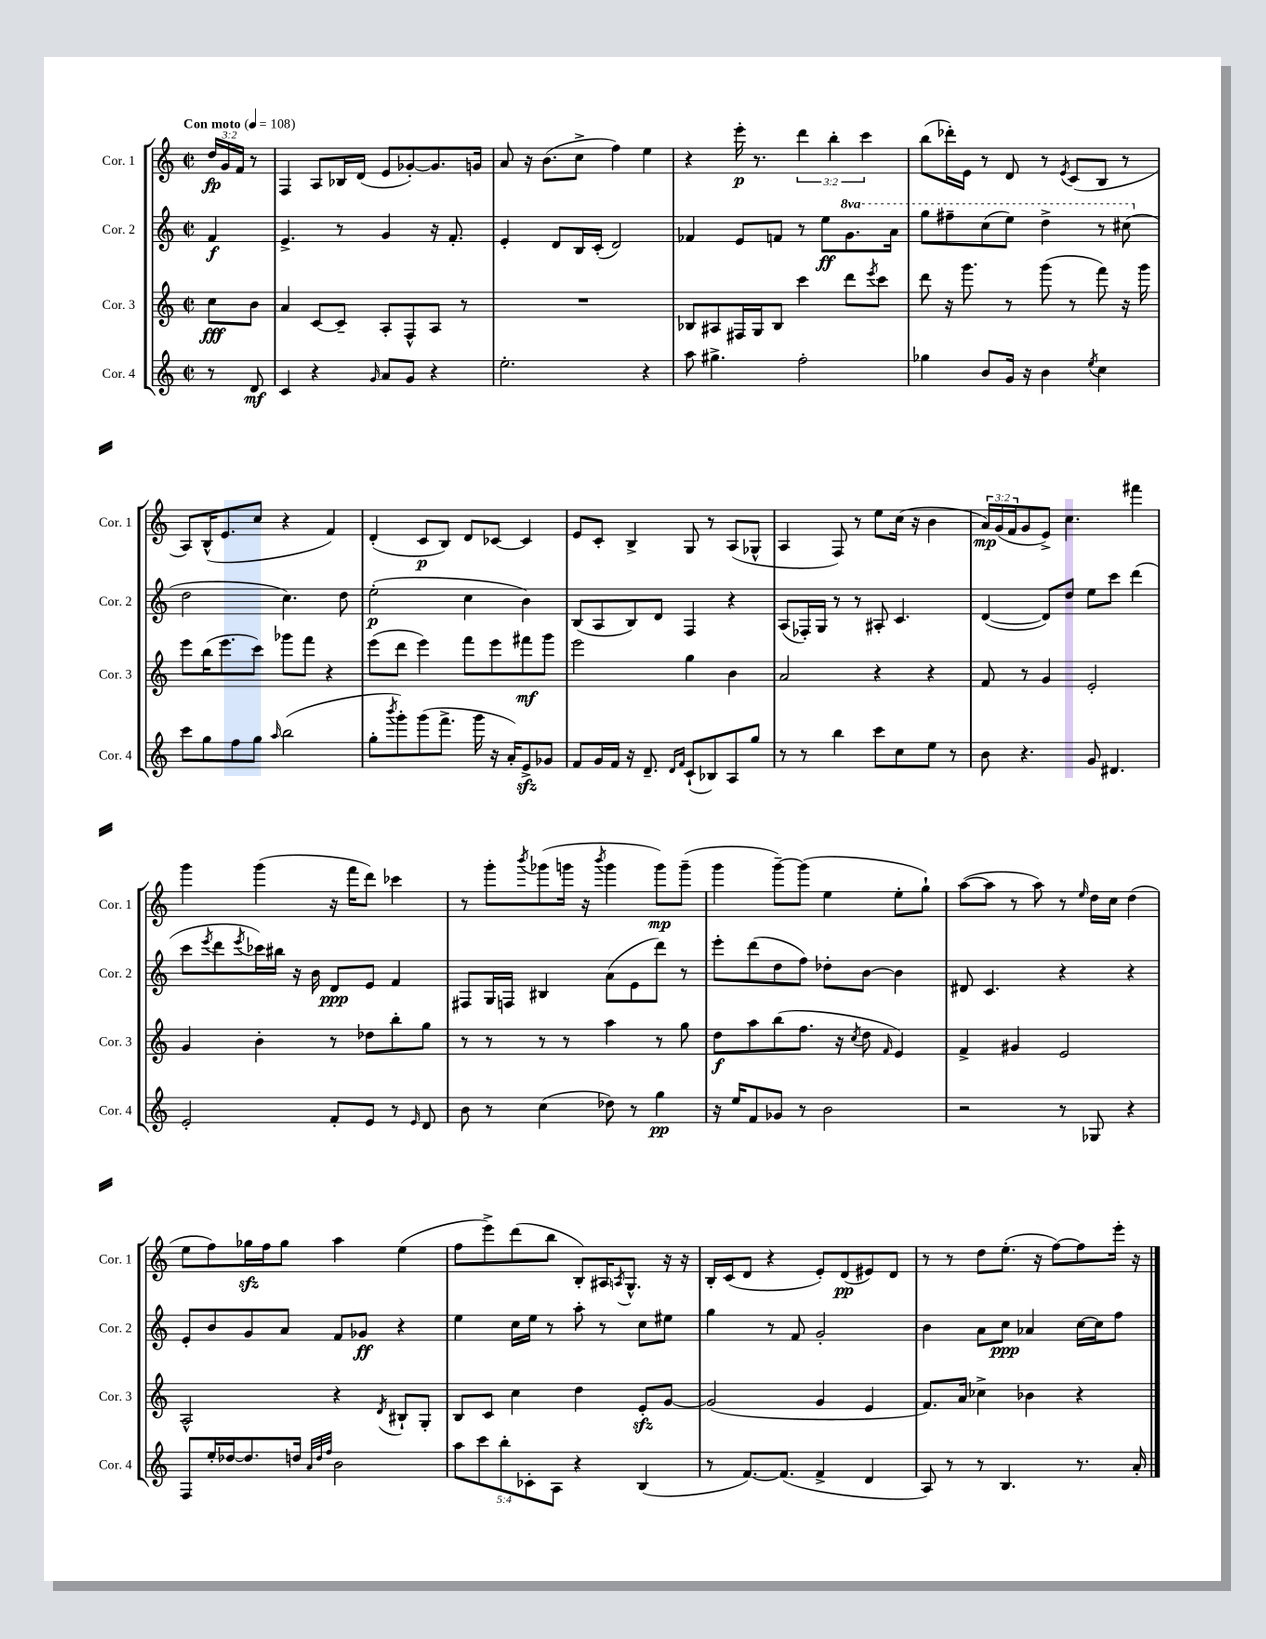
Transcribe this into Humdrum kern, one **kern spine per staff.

**kern	**dynam	**kern	**dynam	**kern	**dynam	**kern	**dynam
*part4	*part4	*part3	*part3	*part2	*part2	*part1	*part1
*staff4	*staff4	*staff3	*staff3	*staff2	*staff2	*staff1	*staff1
*I"Cor. 4	*	*I"Cor. 3	*	*I"Cor. 2	*	*I"Cor. 1	*
*I'Cor. 4	*	*I'Cor. 3	*	*I'Cor. 2	*	*I'Cor. 1	*
*clefG2	*	*clefG2	*	*clefG2	*	*clefG2	*
*k[]	*	*k[]	*	*k[]	*	*k[]	*
*M2/2	*	*M2/2	*	*M2/2	*	*M2/2	*
*met(c|)	*	*met(c|)	*	*met(c|)	*	*met(c|)	*
*MM108	*	*MM108	*	*MM108	*	*MM108	*
=	=	=	=	=	=	=	=
!	!	!	!	!	!	!LO:TX:a:B:t=Con moto	!
8r	.	8cc\L	fff	4f/	f	24dd/LL	fp
.	.	.	.	.	.	24g/	.
.	.	.	.	.	.	24f/JJ	.
8d/	mf	8b\J	.	.	.	8r	.
=1	=1	=1	=1	=1	=1	=1	=1
4c/	.	4a/	.	4.e^/	.	4F/	.
4r	.	[8c/L	.	.	.	8A/L	.
.	.	8c~/J]	.	8r	.	16B-X/L	.
.	.	.	.	.	.	(16d/JJ	.
16qqg/	.	.	.	.	.	.	.
8a/L	.	8A'/L	.	4g/	.	8e/L	.
8g/J	.	8F^^/	.	.	.	[8g-X'/)	.
4r	.	8A/J	.	16r	.	8.g-/]	.
.	.	.	.	8.f'/	.	.	.
.	.	8r	.	.	.	.	.
.	.	.	.	.	.	16gn/Jk	.
=2	=2	=2	=2	=2	=2	=2	=2
2.ee'\	.	1r	.	4e'/	.	8a/	.
.	.	.	.	.	.	16r	.
.	.	.	.	.	.	(8.b\L	.
.	.	.	.	8d/L	.	.	.
.	.	.	.	16B/L	.	8cc^\J	.
.	.	.	.	(16c'/JJ	.	.	.
.	.	.	.	2d/)	.	4ff\)	.
4r	.	.	.	.	.	4ee\	.
=3	=3	=3	=3	=3	=3	=3	=3
8aa\	.	8B-X/L	.	4f-X/	.	4r	.
4.gg#X^\	.	8A#X/	.	.	.	.	.
.	.	16F#X/L	.	8e/L	.	16eee'\	p
.	.	16G/J	.	.	.	8.r	.
.	.	8B-/J	.	8fn/J	.	.	.
2ff'\	.	4ccc\	.	8r	.	6ddd\	.
.	.	.	.	8ee\L	ff	.	.
.	.	.	.	.	.	6bb'\	.
*	*	*	*	*8va	*	*	*
.	.	8ddd\L	.	8.gg\	.	.	.
.	.	.	.	.	.	6ccc\	.
.	.	8qeee/	.	.	.	.	.
.	.	8ccc\J	.	.	.	.	.
.	.	.	.	16aa\Jk	.	.	.
=4	=4	=4	=4	=4	=4	=4	=4
4gg-X\	.	8ddd\	.	8ggg\L	.	(8bb\L	.
.	.	16r	.	8fff#X~\	.	16ddd-X'\L)	.
.	.	8.ggg\	.	.	.	16e\JJ	.
8b/L	.	.	.	(8ccc\	.	8r	.
16g/Jk	.	8r	.	8eee\J)	.	8d/	.
16r	.	.	.	.	.	.	.
4b\	.	(8ggg\	.	4ddd^\	.	8r	.
.	.	.	.	.	.	8qe/	.
.	.	8r	.	.	.	(8c/L	.
8qee/	.	.	.	.	.	.	.
4cc\	.	8fff\)	.	8r	.	8B/J	.
.	.	16r	.	(8ccc#X\	.	8r	.
.	.	16ggg\	.	.	.	.	.
!!LO:LB:g=z
=5	=5	=5	=5	=5	=5	=5	=5
*	*	*	*	*X8va	*	*	*
8ccc\L	.	8eee\L	.	2dd\	.	8A/L)	.
8gg\	.	(16bb\K	.	.	.	(16B^^/K	.
.	.	8.eee\	.	.	.	8.e/	.
8ff\	.	.	.	.	.	.	.
8gg\J	.	8ccc\J)	.	.	.	8cc/J	.
16qqaa/	.	.	.	.	.	.	.
(2bb\	.	8ggg-X\L	.	4.cc\)	.	4r	.
.	.	8fff\J	.	.	.	.	.
.	.	4r	.	.	.	4f/)	.
.	.	.	.	8dd\	.	.	.
=6	=6	=6	=6	=6	=6	=6	=6
8gg'\L	.	(8eee\L	.	(2ee'\	p	(4d'/	.
8qbbb/	.	.	.	.	.	.	.
8ggg'\)	.	8ddd\J	.	.	.	.	.
(8ggg\	.	4eee\)	.	.	.	8c/L	p
8.fff^\J	.	.	.	.	.	8B/J)	.
.	.	8fff\L	.	4cc\	.	8d/L	.
16ggg\	.	.	.	.	.	.	.
16r	.	8eee\	.	.	.	[8c-X/J	.
16a'/KL)	.	.	.	.	.	.	.
8ezz^/	.	8fff#X\	mf	4b\)	.	4c-/]	.
8g-X/J	.	8ggg\J	.	.	.	.	.
=7	=7	=7	=7	=7	=7	=7	=7
8f/L	.	2eee\	.	(8B/L	.	8e/L	.
16g/L	.	.	.	8A/	.	8c'/J	.
16f/JJ	.	.	.	.	.	.	.
16r	.	.	.	8B/)	.	4B^/	.
8.d~/	.	.	.	.	.	.	.
.	.	.	.	8d/J	.	.	.
16qqd/LL	.	.	.	.	.	.	.
16qqf/JJ	.	.	.	.	.	.	.
(8c`/L	.	4gg\	.	4F/	.	8G/	.
8B-X/)	.	.	.	.	.	8r	.
8A/	.	4b\	.	4r	.	(8A/L	.
8gg/J	.	.	.	.	.	8G-X^^/J	.
=8	=8	=8	=8	=8	=8	=8	=8
8r	.	2a/	.	(8A/L	.	4A/	.
8r	.	.	.	16F-X'/L)	.	.	.
.	.	.	.	16G/JJ	.	.	.
4bb\	.	.	.	8r	.	8F/)	.
.	.	.	.	8r	.	8r	.
8ccc\L	.	4r	.	8A#X'/	.	8ee\L	.
8cc\	.	.	.	4.c/	.	(16cc\Jk	.
.	.	.	.	.	.	16r	.
8ee\J	.	4r	.	.	.	4b\	.
8r	.	.	.	.	.	.	.
=9	=9	=9	=9	=9	=9	=9	=9
8b\	.	8f/	.	([4d/	.	24a/LL)	mp
.	.	.	.	.	.	(24g/	.
.	.	.	.	.	.	24f/J	.
4.r	.	8r	.	.	.	8g/	.
.	.	4g/	.	8d/L])	.	8e^/J)	.
.	.	.	.	8dd/J	.	4.cc\	.
8g/	.	2e'/	.	8ee\L	.	.	.
4.d#X/	.	.	.	8ccc\J	.	.	.
.	.	.	.	(4ddd\	.	4fff#X\	.
!!LO:LB:g=z
=10	=10	=10	=10	=10	=10	=10	=10
2e'/	.	4g/	.	8ccc\L	.	4ggg\	.
.	.	.	.	8qeee/	.	.	.
.	.	.	.	8ddd\	.	.	.
.	.	.	.	8qeee/	.	.	.
.	.	4b'\	.	16ccc-X\L)	.	(4ggg\	.
.	.	.	.	16bb#X\JJ	.	.	.
.	.	.	.	16r	.	.	.
.	.	.	.	16b\	.	.	.
8f'/L	.	8r	.	8d/L	ppp	16r	.
.	.	.	.	.	.	16fff\KL	.
8e/J	.	8dd-X\L	.	8e/J	.	8ddd\J)	.
8r	.	8bb'\	.	4f/	.	4ccc-X\	.
16qqe/	.	.	.	.	.	.	.
8d/	.	8gg\J	.	.	.	.	.
=11	=11	=11	=11	=11	=11	=11	=11
8b\	.	8r	.	8F#X/L	.	8r	.
8r	.	8r	.	16G/L	.	8ggg'\L	.
.	.	.	.	16Fn/JJ	.	.	.
.	.	.	.	.	.	8qbbb/	.
(4cc\	.	8r	.	4B#X/	.	(8ggg-X\	.
.	.	8r	.	.	.	16gggn\Jk	.
.	.	.	.	.	.	16r	.
.	.	.	.	.	.	8qbbb/	.
8dd-X\)	.	4aa\	.	(8a\L	.	4ggg\	.
8r	.	.	.	8e\	.	.	.
4gg\	pp	8r	.	8ddd\J)	.	8ggg\L)	mp
.	.	8gg\	.	8r	.	(8ggg~\J	.
=12	=12	=12	=12	=12	=12	=12	=12
16r	.	8dd\L	f	8eee'\L	.	4ggg\	.
16ee/KL	.	.	.	.	.	.	.
8f/	.	8aa\	.	(8ddd\	.	.	.
8g-X/J	.	(8bb\	.	8dd\	.	[8ggg~\L)	.
8r	.	8.ff\J	.	8ff\J)	.	(8ggg\J]	.
2b\	.	.	.	8dd-X'\L	.	4ee\	.
.	.	16r	.	.	.	.	.
.	.	8qcc/	.	.	.	.	.
.	.	8dd\	.	[8b\J	.	.	.
.	.	16qqf/	.	.	.	.	.
.	.	4e/)	.	4b\]	.	8ee'\L	.
.	.	.	.	.	.	8gg`\J)	.
=13	=13	=13	=13	=13	=13	=13	=13
2r	.	4f^/	.	8d#X/	.	([8aa\L	.
.	.	.	.	4.c/	.	8aa\J]	.
.	.	4g#X/	.	.	.	8r	.
.	.	.	.	.	.	8aa\)	.
8r	.	2e/	.	4r	.	8r	.
.	.	.	.	.	.	16qqee/	.
8G-X/	.	.	.	.	.	16dd\LL	.
.	.	.	.	.	.	16cc\JJ	.
4r	.	.	.	4r	.	(4dd\	.
!!LO:LB:g=z
=14	=14	=14	=14	=14	=14	=14	=14
8F/L	.	2A^^/	.	8e'/L	.	8ee\L	.
16ee'/L	.	.	.	8b/	.	8ff\)	.
[16dd-X/J	.	.	.	.	.	.	.
8.dd-/]	.	.	.	8g/	.	16gg-Xzz\L	.
.	.	.	.	.	.	16ff\J	.
.	.	.	.	8a/J	.	8gg-\J	.
16ddn/Jk	.	.	.	.	.	.	.
32qqa/LLL	.	.	.	.	.	.	.
32qqdd/	.	.	.	.	.	.	.
32qqff/JJJ	.	.	.	.	.	.	.
2b\	.	4r	.	8f/L	.	4aa\	.
.	.	.	.	8g-X/J	ff	.	.
.	.	8qd/	.	.	.	.	.
.	.	8B#X`/L	.	4r	.	(4ee\	.
.	.	8G'/J	.	.	.	.	.
=15	=15	=15	=15	=15	=15	=15	=15
10aa\L	.	8B/L	.	4ee\	.	8ff\L	.
10ccc\	.	.	.	.	.	.	.
.	.	8c/J	.	.	.	8eee^\)	.
10bb'\	.	.	.	.	.	.	.
.	.	4cc\	.	16cc\LL	.	(8ddd\	.
10c-X'\	.	.	.	.	.	.	.
.	.	.	.	16ee\JJ	.	.	.
.	.	.	.	8r	.	8bb\J	.
10A\J	.	.	.	.	.	.	.
4r	.	4dd\	.	8aa'\	.	8B'/L)	.
.	.	.	.	8r	.	16A#X/K	.
.	.	.	.	.	.	8qAn/	.
.	.	.	.	.	.	8.G^^/J	.
(4B/	.	8ezz'/L	.	8cc\L	.	.	.
.	.	[8g/J	.	8ee#X\J	.	16r	.
.	.	.	.	.	.	16r	.
=16	=16	=16	=16	=16	=16	=16	=16
8r	.	(2g/]	.	4gg\	.	16B'/LL	.
.	.	.	.	.	.	(16c/J	.
[8.f/L)	.	.	.	.	.	8d/J	.
.	.	.	.	8r	.	4r	.
(8.f/J]	.	.	.	.	.	.	.
.	.	.	.	8f/	.	.	.
4f^/	.	4g/	.	2g'/	.	8e'/L)	.
.	.	.	.	.	.	(8d/	pp
4d/	.	4e/	.	.	.	8e#X/)	.
.	.	.	.	.	.	8d/J	.
=17	=17	=17	=17	=17	=17	=17	=17
8A/)	.	8.f/L)	.	4b\	.	8r	.
8r	.	.	.	.	.	8r	.
.	.	16a/Jk	.	.	.	.	.
8r	.	4cc-X^\	.	8a\L	.	8dd\L	.
4.B/	.	.	.	8cc\J	ppp	(8.ee'\J	.
.	.	4b-X\	.	4a-X/	.	.	.
.	.	.	.	.	.	16r	.
.	.	.	.	.	.	[8ff\L)	.
8.r	.	4r	.	[16cc\LL	.	8ff\]	.
.	.	.	.	16cc\J]	.	.	.
.	.	.	.	8ff\J	.	16eee'\Jk	.
16a'/	.	.	.	.	.	16r	.
==	==	==	==	==	==	==	==
*-	*-	*-	*-	*-	*-	*-	*-
